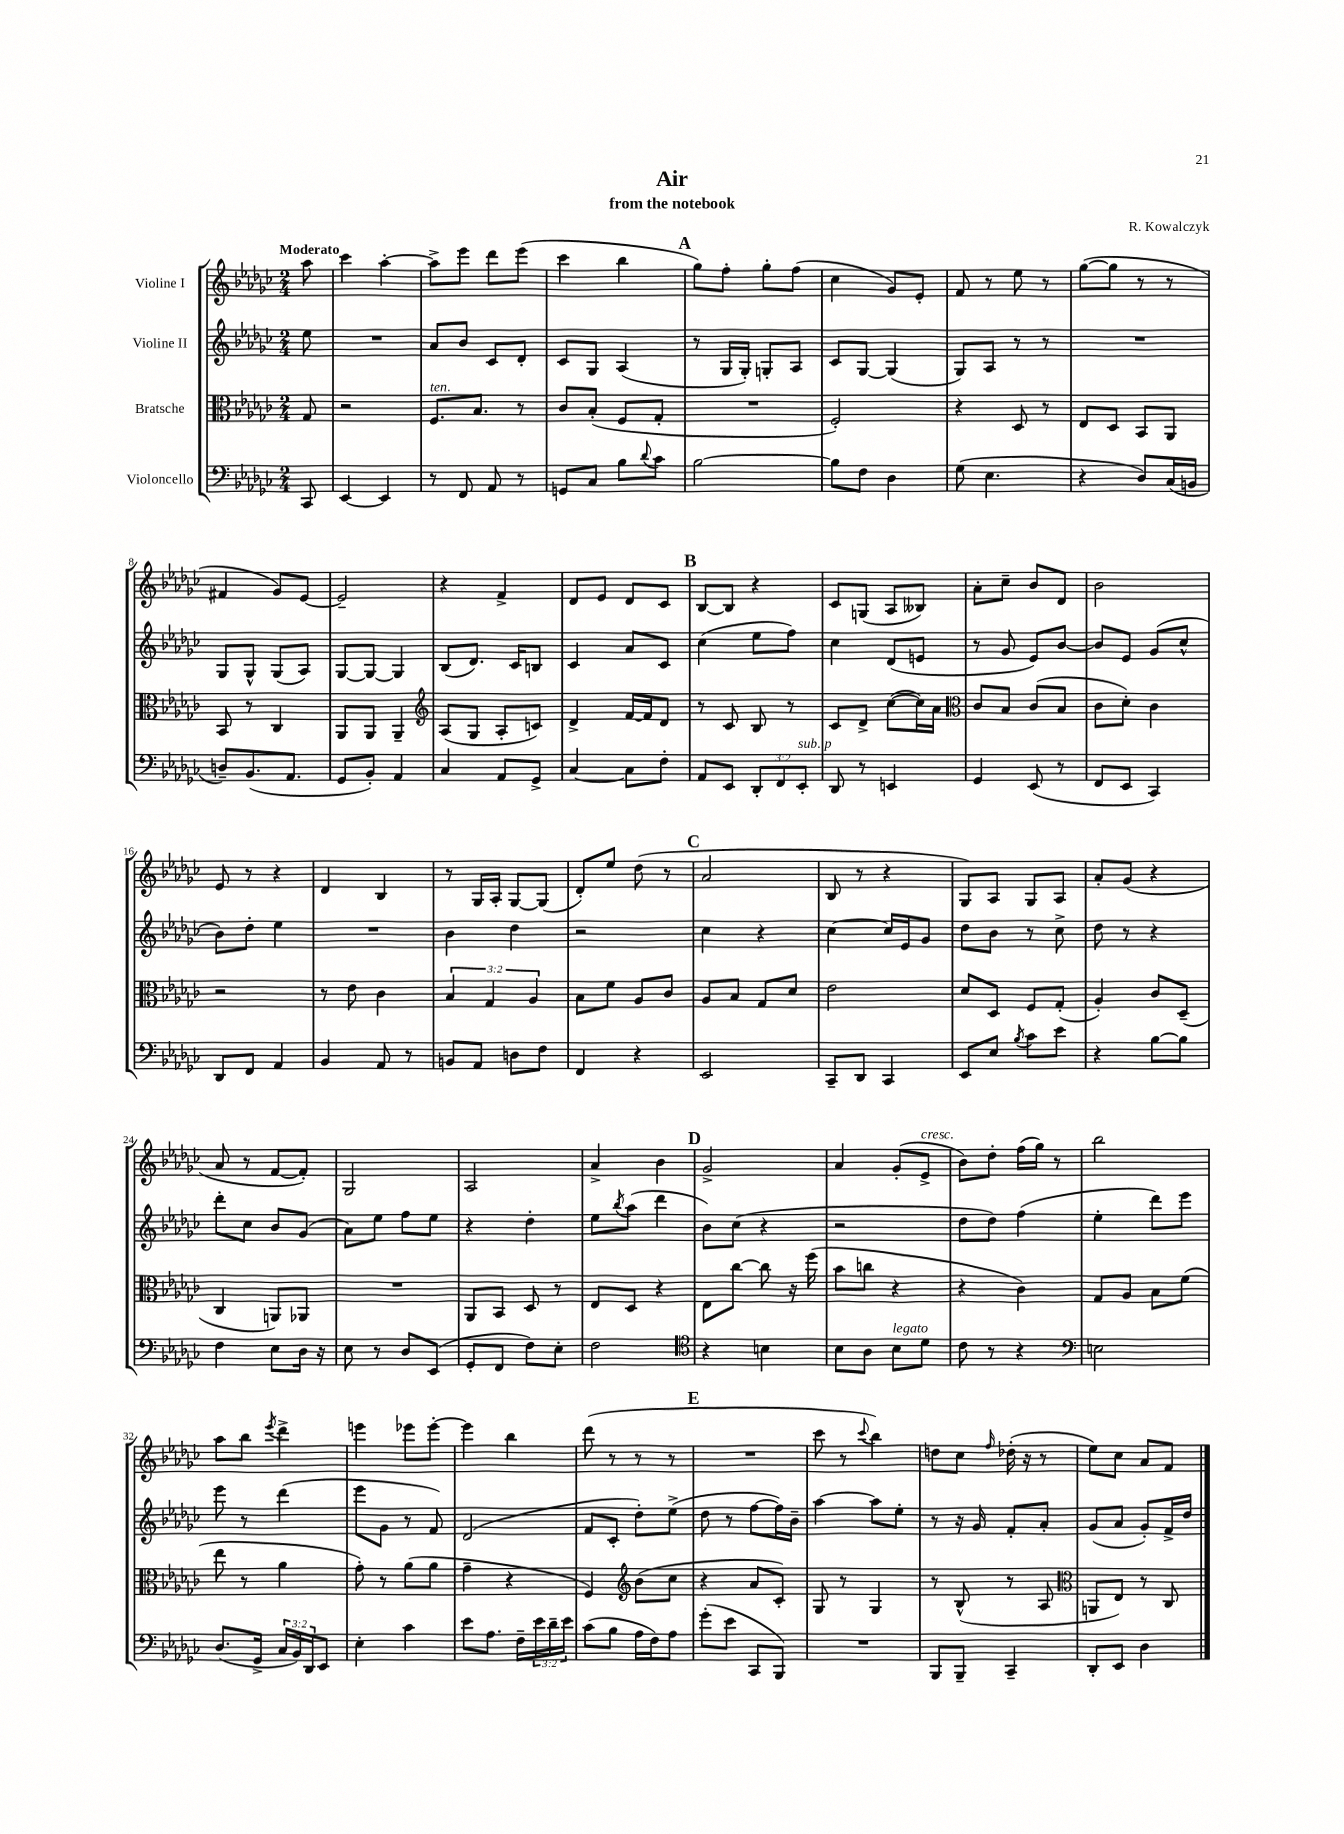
\header { title = "Air" composer = "R. Kowalczyk" subtitle = "from the notebook" }
<<
\new StaffGroup <<
\new Staff = "s0" \with { instrumentName = "Violine I" } {
    \clef treble \key ges \major \numericTimeSignature \time 2/4 \partial 8 \tempo "Moderato"
    aes''8 |
    ces'''4 aes''4~-. |
    aes''8-> ees'''8 des'''8 ees'''8( |
    ces'''4 bes''4 |
    \mark \markup { \bold "A" } ges''8) f''8-. ges''8-. f''8( |
    ces''4 ges'8) ees'8-. |
    f'8 r8 ees''8 r8 |
    ges''8~( ges''8 r8 r8 |
    fis'4 ges'8) ees'8~ |
    ees'2-- |
    r4 f'4-> |
    des'8 ees'8 des'8 ces'8 |
    \mark \markup { \bold "B" } bes8~ bes8 r4 |
    ces'8 g8( aes8 beses8) |
    aes'8-. ces''8-- bes'8 des'8 |
    bes'2 |
    ees'8 r8 r4 |
    des'4 bes4 |
    r8 ges16 aes16-. ges8~ ges8( |
    des'8-.) ees''8 des''8( r8 |
    \mark \markup { \bold "C" } aes'2 |
    bes8 r8 r4 |
    ges8) aes8 ges8 aes8 |
    aes'8-. ges'8( r4 |
    aes'8 r8 f'8~ f'8-.) |
    ges2 |
    aes2 |
    aes'4-> bes'4 |
    \mark \markup { \bold "D" } ges'2-> |
    aes'4 ges'8-.( ees'8->^\markup { \italic "cresc." } |
    bes'8) des''8-. f''16( ges''16) r8 |
    bes''2 |
    aes''8 bes''8 \acciaccatura { ees'''8 } des'''4-> |
    e'''4 ees'''8 ees'''8~-. |
    ees'''4 bes''4 |
    des'''8( r8 r8 r8 |
    \mark \markup { \bold "E" } R2 |
    ces'''8 r8 \appoggiatura { ces'''8 } bes''4) |
    d''8 ces''8 \grace { f''16 } des''16-.( r16 r8 |
    ees''8) ces''8 aes'8 f'8 \bar "|." |
}
\new Staff = "s1" \with { instrumentName = "Violine II" } {
    \clef treble \key ges \major \numericTimeSignature \time 2/4 \partial 8
    ees''8 |
    R2 |
    aes'8 bes'8 ces'8 des'8-. |
    ces'8 ges8 aes4( |
    \mark \markup { \bold "A" } r8 ges16 ges16-.) g8-. aes8 |
    ces'8 ges8~ ges4( |
    ges8) aes8 r8 r8 |
    R2 |
    ges8 ges8-^ ges8( aes8) |
    ges8~ ges8~ ges4 |
    bes8( des'8.) ces'16 b8 |
    ces'4 aes'8 ces'8 |
    \mark \markup { \bold "B" } ces''4( ees''8 f''8) |
    ces''4 des'8( e'8 |
    r8 ges'8 ees'8) bes'8~ |
    bes'8 ees'8 ges'8( ces''8-^ |
    bes'8) des''8-. ees''4 |
    R2 |
    bes'4 des''4 |
    r2 |
    \mark \markup { \bold "C" } ces''4 r4 |
    ces''4~ ces''16 ees'16 ges'8 |
    des''8 bes'8 r8 ces''8-> |
    des''8 r8 r4 |
    des'''8-. ces''8 bes'8 ges'8( |
    aes'8) ees''8 f''8 ees''8 |
    r4 des''4-. |
    ees''8 \acciaccatura { bes''8 } aes''8( des'''4 |
    \mark \markup { \bold "D" } bes'8) ces''8( r4 |
    r2 |
    des''8 des''8) f''4( |
    ees''4-. des'''8) ees'''8 |
    ees'''8 r8 des'''4( |
    ees'''8 ges'8 r8 f'8) |
    des'2( |
    f'8 ces'8-. des''8-.) ees''8->( |
    \mark \markup { \bold "E" } des''8 r8 f''8~ f''16) bes'16-- |
    aes''4~ aes''8 ees''8-. |
    r8 r16 ges'16 f'8-. aes'8-. |
    ges'8( aes'8 ges'8-.) f'16-> des''16 \bar "|." |
}
\new Staff = "s2" \with { instrumentName = "Bratsche" } {
    \clef alto \key ges \major \numericTimeSignature \time 2/4 \override Staff.TupletNumber.text = #tuplet-number::calc-fraction-text \partial 8
    ges8 |
    r2 |
    f8.^\markup { \italic "ten." } bes8. r8 |
    ces'8 bes8-.( f8 ges8-. |
    \mark \markup { \bold "A" } R2 |
    f2-.) |
    r4 des8 r8 |
    ees8 des8 bes,8 aes,8 |
    bes,8 r8 ces4 |
    aes,8 aes,8 aes,4-- |
    \clef treble aes8( ges8 aes8-. c'8) |
    des'4-> f'16~ f'16 des'8 |
    \mark \markup { \bold "B" } r8 ces'8 bes8 r8 |
    ces'8 des'8-> ces''8~( ces''16) aes'16 |
    \clef alto ces'8 bes8 ces'8( bes8 |
    ces'8 des'8-.) ces'4 |
    r2 |
    r8 ees'8 ces'4 |
    \tuplet 3/2 { bes4 ges4 aes4 } |
    bes8 f'8 aes8 ces'8 |
    \mark \markup { \bold "C" } aes8 bes8 ges8 des'8 |
    ees'2 |
    des'8 des8 f8 ges8-.( |
    aes4-.) ces'8 des8--( |
    ces4 a,8) aes,8 |
    R2 |
    aes,8 bes,8 des8 r8 |
    ees8 des8 r4 |
    \mark \markup { \bold "D" } ees8 ces''8~ ces''8 r16 f''16( |
    bes'8 c''8 r4 |
    r4 ces'4) |
    ges8 aes8 bes8 f'8( |
    ees''8 r8 aes'4 |
    ges'8-.) r8 aes'8( aes'8 |
    ges'4-- r4 |
    f4) \clef treble bes'8( ces''8 |
    \mark \markup { \bold "E" } r4 aes'8 ces'8-.) |
    ges8 r8 ges4 |
    r8 bes8-^( r8 aes8 |
    \clef alto a,8 ees8) r8 ces8 \bar "|." |
}
\new Staff = "s3" \with { instrumentName = "Violoncello" } {
    \clef bass \key ges \major \numericTimeSignature \time 2/4 \override Staff.TupletNumber.text = #tuplet-number::calc-fraction-text \partial 8
    ces,8 |
    ees,4~ ees,4 |
    r8 f,8 aes,8 r8 |
    g,8 ces8 bes8 \appoggiatura { des'8 } ces'8 |
    \mark \markup { \bold "A" } bes2~ |
    bes8 f8 des4 |
    ges8( ees4. |
    r4 des8) ces16( b,16 |
    d8--) bes,8.( aes,8. |
    ges,8 bes,8-.) aes,4 |
    ces4 aes,8 ges,8-> |
    ces4~ ces8 f8-. |
    \mark \markup { \bold "B" } aes,8 ees,8 \tuplet 3/2 { des,8-. f,8 ees,8-.^\markup { \italic "sub. p" } } |
    des,8 r8 e,4 |
    ges,4 ees,8( r8 |
    f,8 ees,8 ces,4) |
    des,8 f,8 aes,4 |
    bes,4 aes,8 r8 |
    b,8 aes,8 d8 f8 |
    f,4 r4 |
    \mark \markup { \bold "C" } ees,2 |
    ces,8-- des,8 ces,4 |
    ees,8 ees8 \acciaccatura { bes8 } ces'8 ees'8 |
    r4 bes8~ bes8 |
    f4 ees8 des16 r16 |
    ees8 r8 des8 ees,8( |
    ges,8-. f,8 f8) ees8-. |
    f2 |
    \mark \markup { \bold "D" } \clef tenor r4 b4 |
    bes8 aes8 bes8^\markup { \italic "legato" } des'8 |
    ces'8 r8 r4 |
    \clef bass e2 |
    des8.( ges,16-> \tuplet 3/2 { ces16 bes,16) des,16 } ees,8 |
    ees4-. ces'4 |
    ees'8 aes8. f16-- \tuplet 3/2 { ees'16 des'16-- ees'16 } |
    ces'8( bes8 aes16 f16) aes8 |
    \mark \markup { \bold "E" } ges'8-.( ees'8 ces,8 bes,,8) |
    R2 |
    bes,,8 bes,,8-- ces,4-- |
    des,8-. ees,8 des4 \bar "|." |
}
>>
>>
